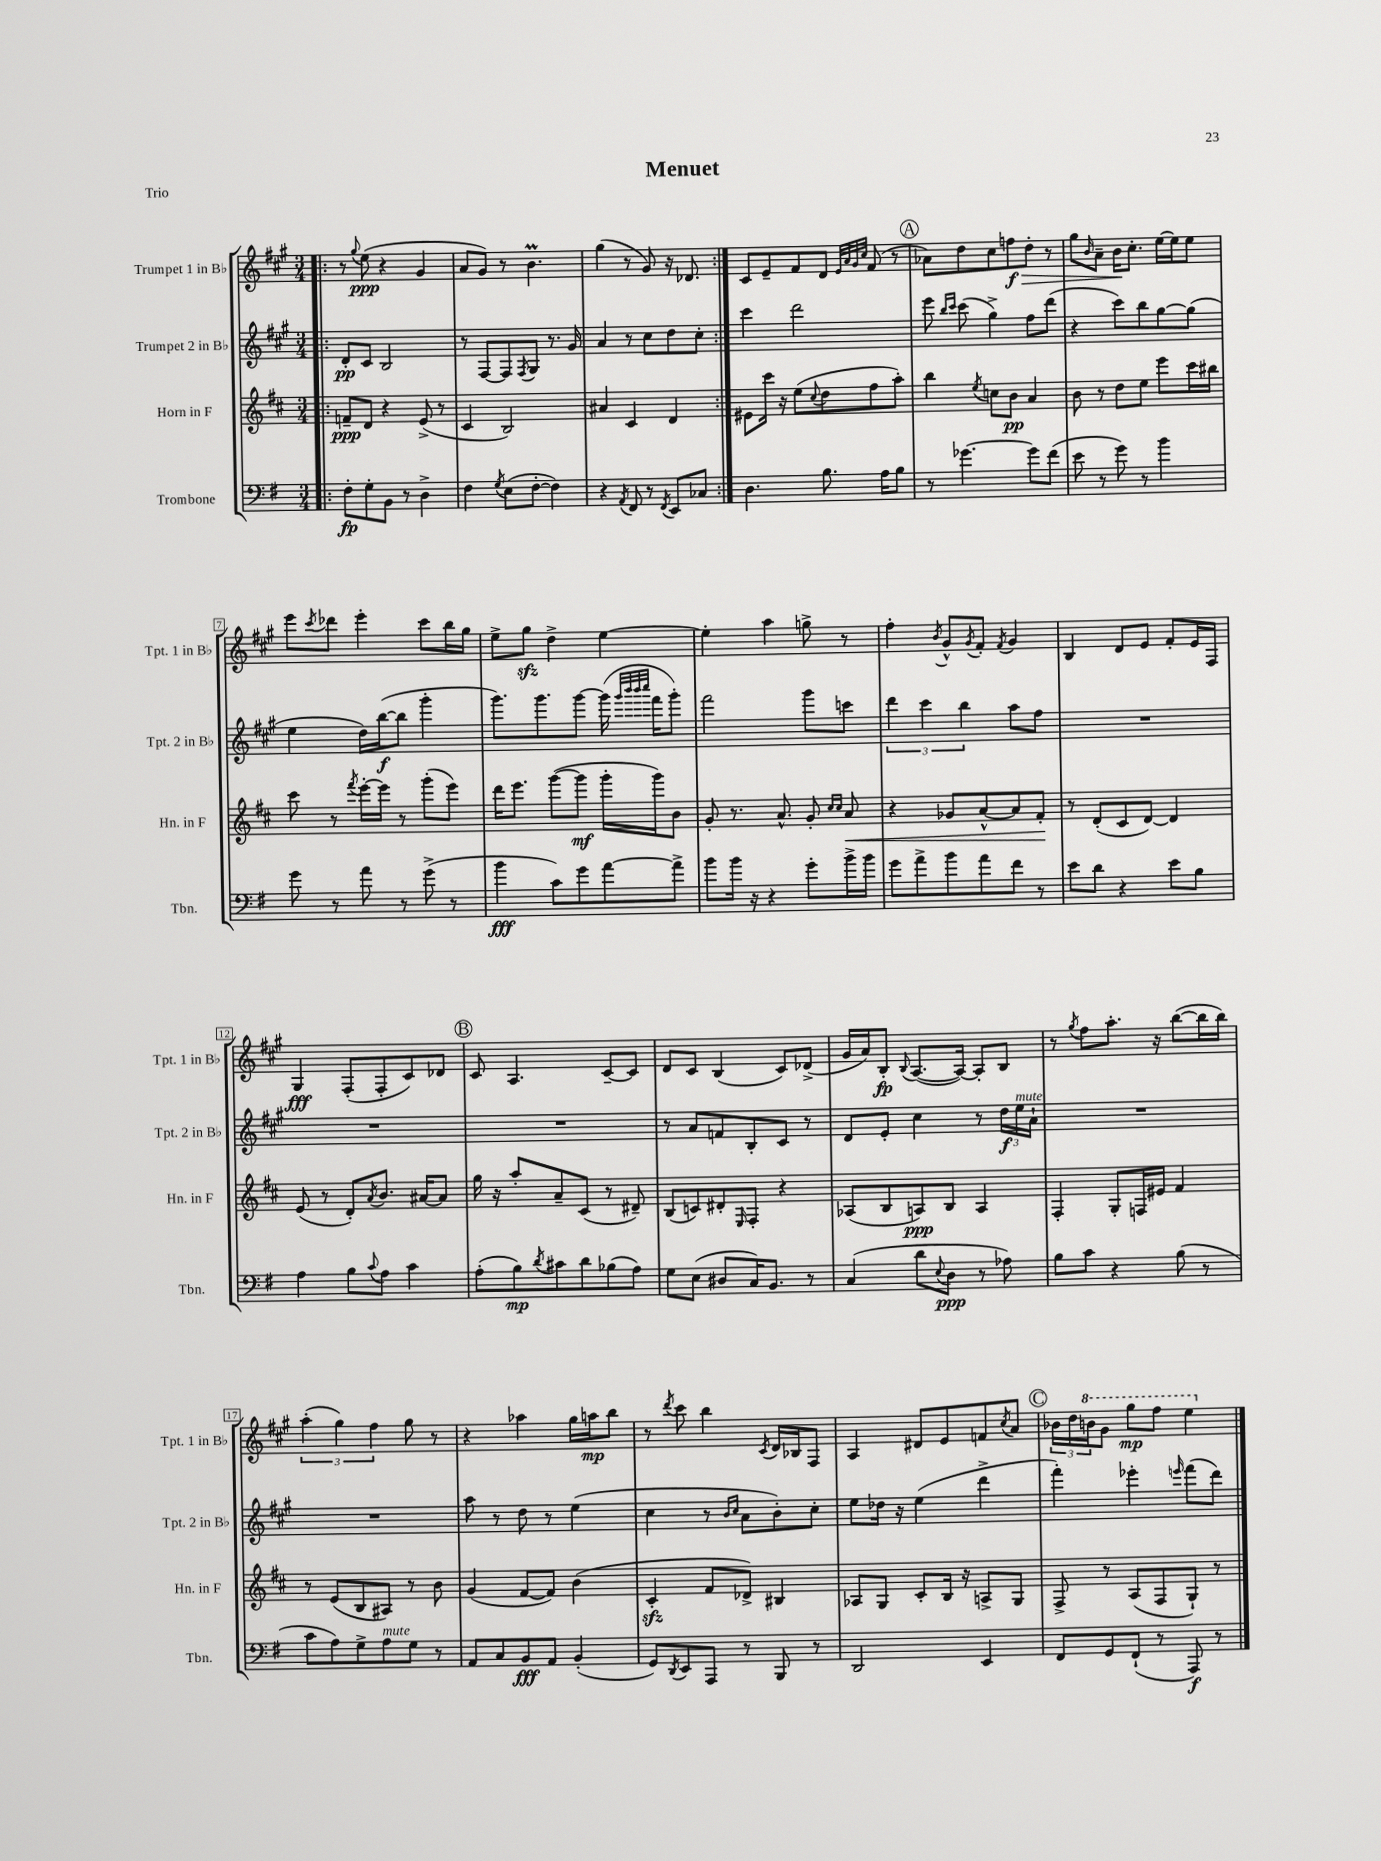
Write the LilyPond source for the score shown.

\header { title = "Menuet" piece = "Trio" }
<<
\new StaffGroup <<
\new Staff = "s0" \with { instrumentName = "Trumpet 1 in Bb" shortInstrumentName = "Tpt. 1 in Bb" } {
    \clef treble \key a \major \numericTimeSignature \time 3/4
    \repeat volta 2 { \bar ".|:" r8 \appoggiatura { gis''8 } e''8\ppp( r4 gis'4 |
    a'8 gis'8) r8 b'4.\prall |
    gis''4( r8 gis'8) r16 des'8. | }
    cis'8 e'8-- fis'8 d'8 \grace { e'32 a'32 gis'32 cis''32 } fis'8( r8 |
    \mark \markup { \circle "A" } aes'8) d''8 cis''8 f''8\f\> d''8-. r8 |
    gis''8 \grace { b'16 } a'8-- b'16\! cis''8.-. e''16~ e''16 e''8 |
    e'''8 \acciaccatura { cis'''8 } des'''8 e'''4-. cis'''8 b''16 gis''16 |
    e''8-> gis''8\sfz d''4-> e''4~ |
    e''4-. a''4 g''8-> r8 |
    fis''4-. \acciaccatura { b'8 } gis'8-^ \acciaccatura { gis'8 } fis'8-. \acciaccatura { fis'8 } gis'4 |
    b4 d'8 e'8 fis'8-. e'16 fis16 |
    gis4\fff fis8-.( fis8-. cis'8) des'8 |
    \mark \markup { \circle "B" } cis'8 a4. cis'8~-- cis'8 |
    d'8 cis'8 b4( cis'8) des'8->( |
    gis'16 a'16) b8-.\fp \appoggiatura { b8 } a8.~( a16~) a8-. b8 |
    r8 \acciaccatura { gis''8 } fis''8 a''8.-. r16 b''8~( b''16 b''16) |
    \tuplet 3/2 { a''4-.( gis''4) fis''4 } gis''8 r8 |
    r4 aes''4 gis''16 a''16\mp b''8 |
    r8 \acciaccatura { d'''8 } cis'''8 b''4 \acciaccatura { cis'8 } d'16 bes16 fis8 |
    a4 dis'8 e'8 f'8 \acciaccatura { cis''8 } a'8 |
    \mark \markup { \circle "C" } \tuplet 3/2 { bes'16 d''16 \ottava #1 b''!16 } gis''8 gis'''8\mp fis'''8 e'''4 \ottava #0 \bar "|." |
}
\new Staff = "s1" \with { instrumentName = "Trumpet 2 in Bb" shortInstrumentName = "Tpt. 2 in Bb" } {
    \clef treble \key a \major \numericTimeSignature \time 3/4
    \repeat volta 2 { \bar ".|:" d'8-.\pp cis'8 b2 |
    r8 fis8~ fis8 \acciaccatura { fis8 } gis8 r8. gis'16 |
    a'4 r8 cis''8 d''8 cis''8-. | }
    cis'''4 d'''2 |
    \mark \markup { \circle "A" } e'''8 \grace { b''16 cis'''16 } cis'''8( gis''4->) fis''8 d'''8( |
    r4 cis'''8) b''8 gis''8~ gis''8( |
    e''4 d''16) b''16~\f( b''8 gis'''4-. |
    gis'''8.) gis'''8. gis'''8~ gis'''16( \grace { gis'''32 b'''32 b'''32 cis''''32 } fis'''16 gis'''8-.) |
    fis'''2 gis'''8 c'''8 |
    \tuplet 3/2 { d'''4 cis'''4 b''4 } a''8 fis''8 |
    R2. |
    R2. |
    \mark \markup { \circle "B" } R2. |
    r8 a'8 f'8 b8-. cis'8 r8 |
    d'8 e'8-. cis''4 r8 \tuplet 3/2 { d''16\f e''16^\markup { \italic "mute" } a'16-! } |
    R2. |
    R2. |
    a''8 r8 d''8 r8 e''4( |
    cis''4 r8 \grace { b'16 cis''16 } a'8 b'8-.) cis''8-. |
    e''8 des''16 r16 e''4( d'''4-> |
    \mark \markup { \circle "C" } fis'''4-.) ees'''4-. \grace { e'''16 } fis'''8( d'''8) \bar "|." |
}
\new Staff = "s2" \with { instrumentName = "Horn in F" shortInstrumentName = "Hn. in F" } {
    \clef treble \key d \major \numericTimeSignature \time 3/4
    \repeat volta 2 { \bar ".|:" f'8--\ppp d'8 r4 e'8->( r8 |
    cis'4 b2) |
    ais'4 cis'4 d'4 | }
    eis'8 cis'''16 r16 e''8( \appoggiatura { cis''8 } d''8 fis''8 a''8-.) |
    \mark \markup { \circle "A" } b''4 \acciaccatura { e''8 } c''8 b'8\pp a'4 |
    b'8 r8 d''8 e''8 e'''8 cis'''16 bis''16 |
    cis'''8 r8 \acciaccatura { fis'''8 } e'''16~-. e'''16 r8 g'''8-.( e'''8) |
    d'''16 e'''8. g'''8~( g'''8\mf g'''16-. g'''16) b'8 |
    g'8-. r8. a'8.-^ g'8-. \grace { cis''16 cis''16 } a'8\< |
    r4 ges'8 a'8~-^ a'8 fis'8-.\! |
    r8 d'8-.( cis'8 d'8~) d'4 |
    e'8( r8 d'8-.) \acciaccatura { a'8 } b'8. ais'16~ ais'8 |
    \mark \markup { \circle "B" } g''16 r16 a''8-. a'8-- cis'8( r8 dis'8--) |
    b8( c'8) dis'8-. \grace { e16 } fis8-. r4 |
    aes8( b8 a8\ppp) b8 a4 |
    fis4-. g8-. f16 eis'16 fis'4 |
    r8 e'8( b8 ais8) r8 b'8 |
    g'4( fis'8~ fis'8) b'4( |
    cis'4-.\sfz fis'8 des'8->) bis4 |
    aes8 g8 cis'8-. b16 r16 a8-> g8 |
    \mark \markup { \circle "C" } fis8-> r8 a8( fis8 g8-!) r8 \bar "|." |
}
\new Staff = "s3" \with { instrumentName = "Trombone" shortInstrumentName = "Tbn." } {
    \clef bass \key g \major \numericTimeSignature \time 3/4
    \repeat volta 2 { \bar ".|:" fis8-.\fp g8-. b,8 r8 d4-> |
    fis4 \acciaccatura { g8 } e8( fis8~-. fis4) |
    r4 \acciaccatura { a,8 } fis,8 r8 \acciaccatura { fis,8 } e,8 ces8 | }
    d4. b8. a16 b8 |
    \mark \markup { \circle "A" } r8 ges'4.~ ges'8 fis'8( |
    e'8 r8 g'8) r8 b'4 |
    g'8 r8 a'8 r8 g'8->( r8 |
    b'4\fff c'8) g'8 a'8~ a'8-> |
    b'8 b'16 r16 r4 g'8-. b'16-> b'16 |
    g'8 a'8-> b'8 a'8 fis'8 r8 |
    e'8 d'8 r4 e'8 b8 |
    a4 b8 \appoggiatura { c'8 } a8 c'4 |
    \mark \markup { \circle "B" } a8-.( b8\mp) \acciaccatura { d'8 } cis'8 d'8 bes8( a8) |
    g8 e8( dis8 c16) b,8. r8 |
    c4( d'8 \appoggiatura { e8 } d8\ppp r8 aes8) |
    b8 c'8 r4 b8( r8 |
    c'8 a8) g8-> a8^\markup { \italic "mute" } g8 r8 |
    a,8 c8 b,8\fff a,8 b,4-.( |
    g,8) \acciaccatura { d,8 } e,8 a,,8 r8 b,,8 r8 |
    d,2 e,4 |
    \mark \markup { \circle "C" } fis,8 g,8 fis,8-!( r8 a,,8\f) r8 \bar "|." |
}
>>
>>
\layout { \context { \Score \override BarNumber.stencil = #(make-stencil-boxer 0.1 0.3 ly:text-interface::print) } }
